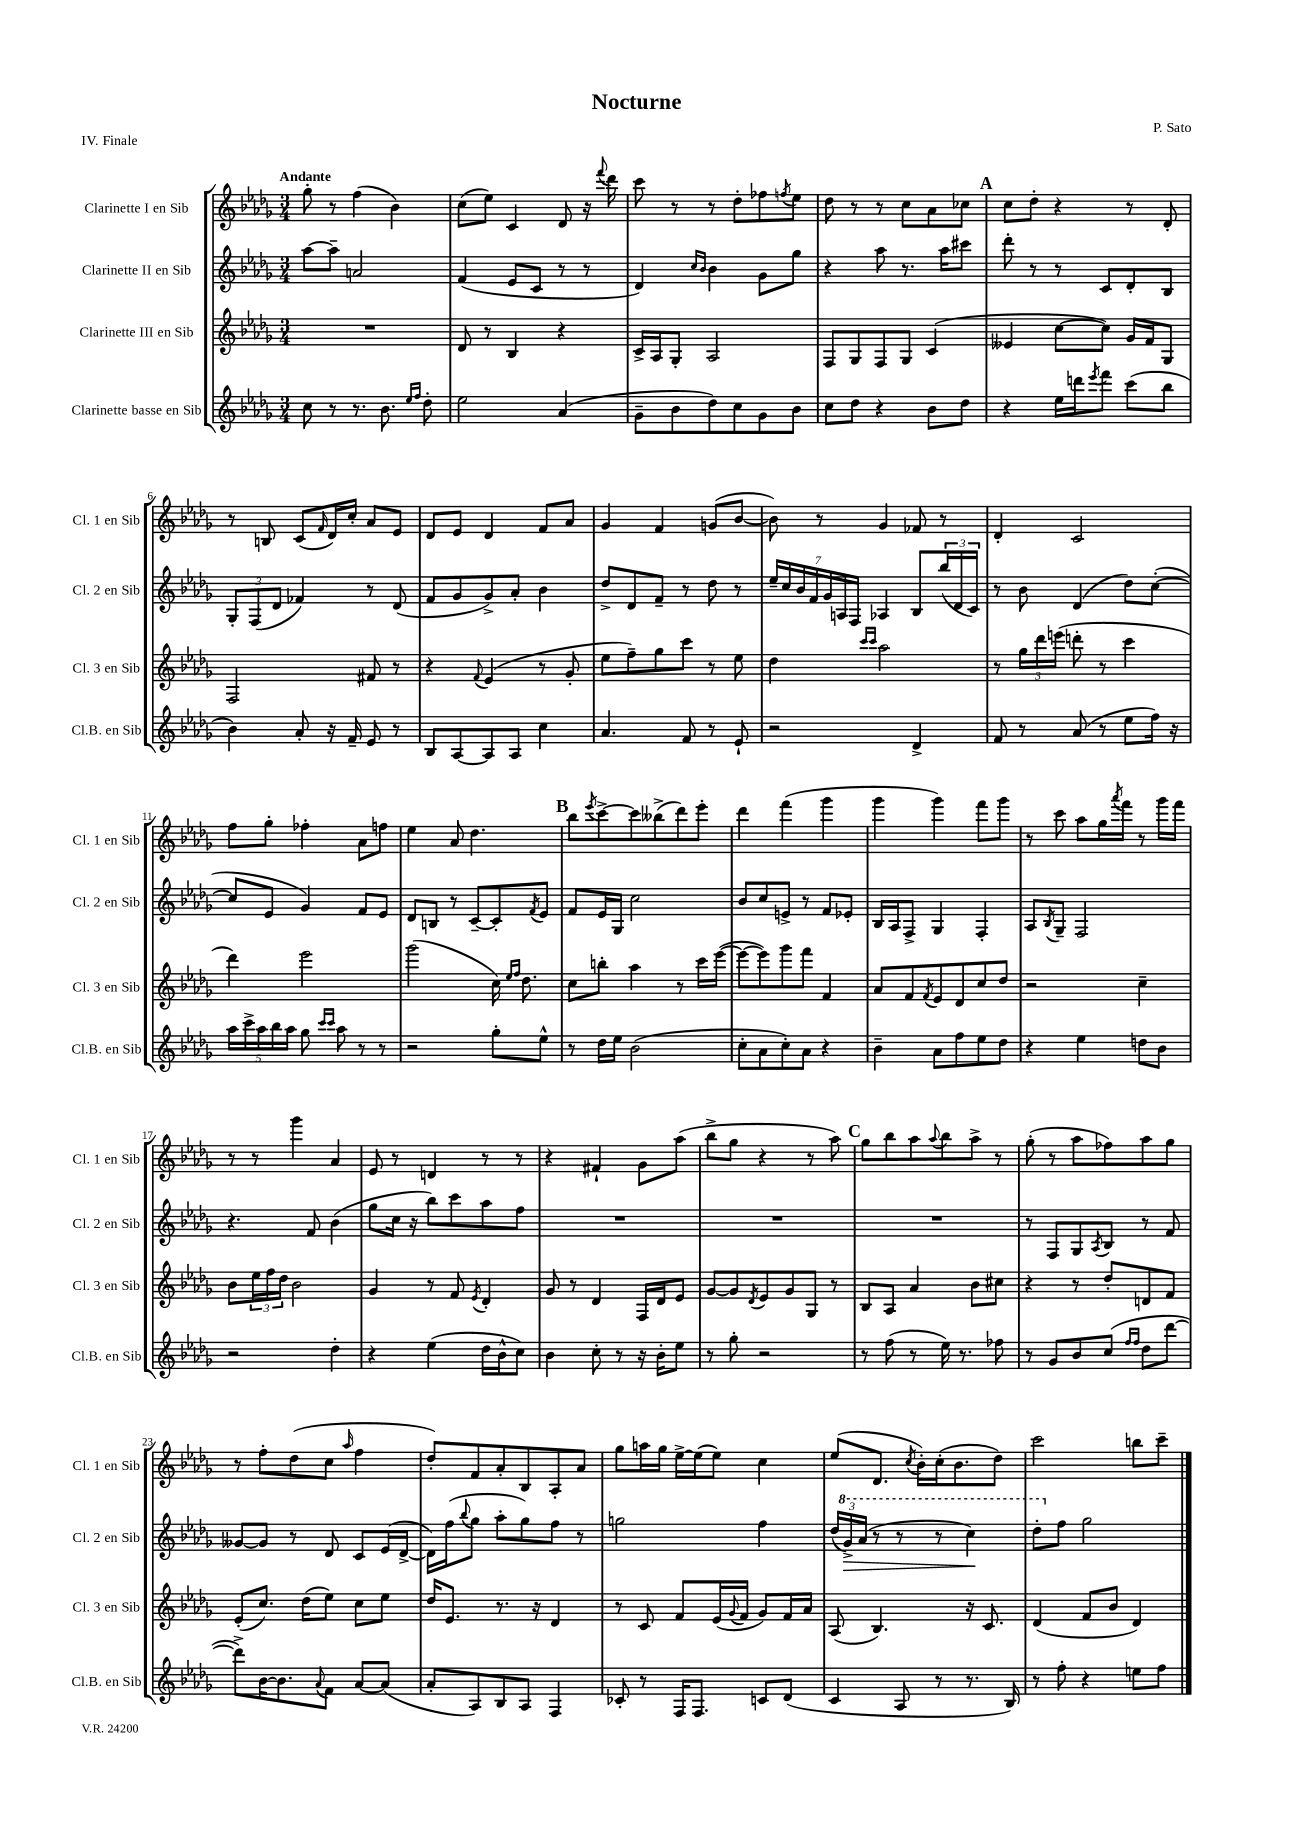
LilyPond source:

\header { title = "Nocturne" composer = "P. Sato" piece = "IV. Finale" }
<<
\new StaffGroup <<
\new Staff = "s0" \with { instrumentName = "Clarinette I en Sib" shortInstrumentName = "Cl. 1 en Sib" } {
    \clef treble \key des \major \numericTimeSignature \time 3/4 \tempo "Andante"
    ges''8-. r8 f''4( bes'4) |
    c''8( ees''8) c'4 des'8 r16 \appoggiatura { f'''8 } des'''16 |
    c'''8 r8 r8 des''8-. fes''8 \acciaccatura { f''8 } ees''8 |
    des''8 r8 r8 c''8 aes'8 ces''8 |
    \mark \markup { \bold "A" } c''8 des''8-. r4 r8 des'8-. |
    r8 b8 c'8( \grace { f'16 } des'16) c''16-. aes'8 ees'8 |
    des'8 ees'8 des'4 f'8 aes'8 |
    ges'4 f'4 g'8( bes'8~ |
    bes'8) r8 ges'4 fes'8 r8 |
    des'4-. c'2 |
    f''8 ges''8-. fes''4-. aes'8 f''8 |
    ees''4 aes'8 des''4. |
    \mark \markup { \bold "B" } bes''8 \acciaccatura { ees'''8 } c'''8~-> c'''8 beses''8->( des'''8) ees'''8-. |
    des'''4 f'''4( ges'''4 |
    ges'''4 ges'''4) f'''8 ges'''8 |
    r8 c'''8 aes''8 ges''16 \acciaccatura { aes'''8 } f'''16 r8 ges'''16 f'''16 |
    r8 r8 ges'''4 aes'4 |
    ees'8 r8 d'4 r8 r8 |
    r4 fis'4-! ges'8 aes''8( |
    bes''8-> ges''8 r4 r8 aes''8) |
    \mark \markup { \bold "C" } ges''8 bes''8 aes''8 \appoggiatura { aes''8 } bes''8 aes''8-> r8 |
    ges''8-.( r8 aes''8 fes''8) aes''8 ges''8 |
    r8 f''8-. des''8( c''8 \grace { aes''16 } f''4 |
    des''8-.) f'8 aes'8-. bes8 aes8-. aes'8 |
    ges''8 a''16 ges''16 ees''16~-> ees''16( ees''8) c''4 |
    ees''8( des'8. \acciaccatura { c''8 } bes'16-.) c''16-.( bes'8. des''8) |
    c'''2 b''8 c'''8-- \bar "|." |
}
\new Staff = "s1" \with { instrumentName = "Clarinette II en Sib" shortInstrumentName = "Cl. 2 en Sib" } {
    \clef treble \key des \major \numericTimeSignature \time 3/4
    aes''8~ aes''8-- a'2 |
    f'4( ees'8 c'8 r8 r8 |
    des'4) \grace { c''16 bes'16 } bes'4 ges'8 ges''8 |
    r4 aes''8 r8. aes''16 cis'''8 |
    \mark \markup { \bold "A" } des'''8-. r8 r8 c'8 des'8-. bes8 |
    \tuplet 3/2 { ges8-. f8( des'8 } fes'4) r8 des'8( |
    f'8 ges'8 ges'8->) aes'8-. bes'4 |
    des''8-> des'8 f'8-- r8 des''8 r8 |
    \tuplet 7/4 { ees''16-- c''16 bes'16 f'16 ges'16 a16 f16 } aes4 bes8 \tuplet 3/2 { bes''16( des'16 c'16) } |
    r8 bes'8 des'4( des''8) c''8~-.( |
    c''8 ees'8 ges'4) f'8 ees'8 |
    des'8 b8 r8 c'8~-- c'8-. \acciaccatura { f'8 } ees'8 |
    \mark \markup { \bold "B" } f'8 ees'16 ges16 c''2 |
    bes'8 c''8 e'8-> r8 f'8 ees'8-. |
    bes16 aes16 f8-> ges4 f4-. |
    aes8 \acciaccatura { bes8 } ges8-- f2 |
    r4. f'8 bes'4( |
    ges''8 c''16 r16 bes''8) c'''8 aes''8 f''8 |
    R2. |
    R2. |
    \mark \markup { \bold "C" } R2. |
    r8 f8 ges8 \acciaccatura { aes8 } bes8 r8 f'8 |
    geses'8~ geses'8 r8 des'8 c'8 ees'16( des'16~-> |
    des'16) f''16( \appoggiatura { bes''8 } ges''8 aes''8-. ges''8) f''8 r8 |
    g''2 f''4 |
    \tuplet 3/2 { des''16( \ottava #1 ges''16->\>) aes''16( } r8 r8 r8 c'''4\!) |
    des'''8-. \ottava #0 f''8 ges''2 \bar "|." |
}
\new Staff = "s2" \with { instrumentName = "Clarinette III en Sib" shortInstrumentName = "Cl. 3 en Sib" } {
    \clef treble \key des \major \numericTimeSignature \time 3/4
    R2. |
    des'8 r8 bes4 r4 |
    c'16-> aes16 ges8-. aes2 |
    f8 ges8 f8 ges8 c'4( |
    \mark \markup { \bold "A" } eeses'4 c''8~ c''8) ges'16 f'16 ges8 |
    f2 fis'8 r8 |
    r4 \appoggiatura { f'8 } ees'4( r8 ges'8-. |
    ees''8 f''8--) ges''8 c'''8 r8 ees''8 |
    des''4 \grace { c'''16 c'''16 } aes''2 |
    r8 \tuplet 3/2 { ges''16 des'''16 e'''16( } d'''8-. r8 c'''4 |
    des'''4) ees'''2 |
    ges'''2( c''16) \grace { ees''16 f''16 } des''8. |
    \mark \markup { \bold "B" } c''8 b''8-. aes''4 r8 c'''16 ees'''16~( |
    ees'''8~ ees'''8) ges'''8 f'''8 f'4 |
    aes'8 f'8 \acciaccatura { f'8 } ees'8 des'8 c''8 des''8 |
    r2 c''4-- |
    bes'8 \tuplet 3/2 { ees''16 f''16 des''16 } bes'2 |
    ges'4 r8 f'8 \acciaccatura { ees'8 } des'4-. |
    ges'8 r8 des'4 f16 des'16 ees'8 |
    ges'8~ ges'8 \acciaccatura { des'8 } ees'8 ges'8 ges8 r8 |
    \mark \markup { \bold "C" } bes8 aes8 aes'4 bes'8 cis''8 |
    r4 r8 des''8-. d'8 f'8 |
    ees'8-.( c''8.) des''16( ees''8) c''8 ees''8 |
    des''16 ees'8. r8. r16 des'4 |
    r8 c'8 f'8 ees'16( \appoggiatura { ges'8 } f'16 ges'8) f'16 aes'16 |
    aes8( bes4.) r16 c'8. |
    des'4( f'8 bes'8 des'4) \bar "|." |
}
\new Staff = "s3" \with { instrumentName = "Clarinette basse en Sib" shortInstrumentName = "Cl.B. en Sib" } {
    \clef treble \key des \major \numericTimeSignature \time 3/4
    c''8 r8 r8. bes'8. \grace { ees''16 f''16 } des''8-. |
    ees''2 aes'4( |
    ges'8-- bes'8 des''8) c''8 ges'8 bes'8 |
    c''8 des''8 r4 bes'8 des''8 |
    \mark \markup { \bold "A" } r4 ees''16 d'''16 \acciaccatura { ees'''8 } f'''8 c'''8( bes''8 |
    bes'4) aes'8-. r16 f'16-- ees'8 r8 |
    bes8 aes8~ aes8 aes8 c''4 |
    aes'4. f'8 r8 ees'8-! |
    r2 des'4-> |
    f'8 r8 aes'8( r8 ees''8 f''16) r16 |
    \tuplet 5/4 { aes''16 c'''16-> aes''16 bes''16 aes''16 } ges''8 \grace { c'''16 c'''16 } aes''8 r8 r8 |
    r2 ges''8-. ees''8-^ |
    \mark \markup { \bold "B" } r8 des''16 ees''16 bes'2( |
    c''8-. aes'8 c''8-.) aes'8 r4 |
    bes'4-- aes'8 f''8 ees''8 des''8 |
    r4 ees''4 d''8 bes'8 |
    r2 des''4-. |
    r4 ees''4( des''16 bes'16-^ c''8) |
    bes'4 c''8-. r8 r16 bes'16-. ees''8 |
    r8 ges''8-. r2 |
    \mark \markup { \bold "C" } r8 f''8( r8 ees''16) r8. fes''8 |
    r8 ges'8 bes'8 c''8( \grace { f''16 f''16 } des''8 des'''8~ |
    des'''8->) bes'16~ bes'8. \appoggiatura { aes'8 } f'8 aes'8~ aes'8( |
    aes'8-. aes8) bes8 aes8 f4 |
    ces'8-. r8 f16 f8. c'8 des'8( |
    c'4 aes8 r8 r8. bes16) |
    r8 f''8-. r4 e''8 f''8 \bar "|." |
}
>>
>>
